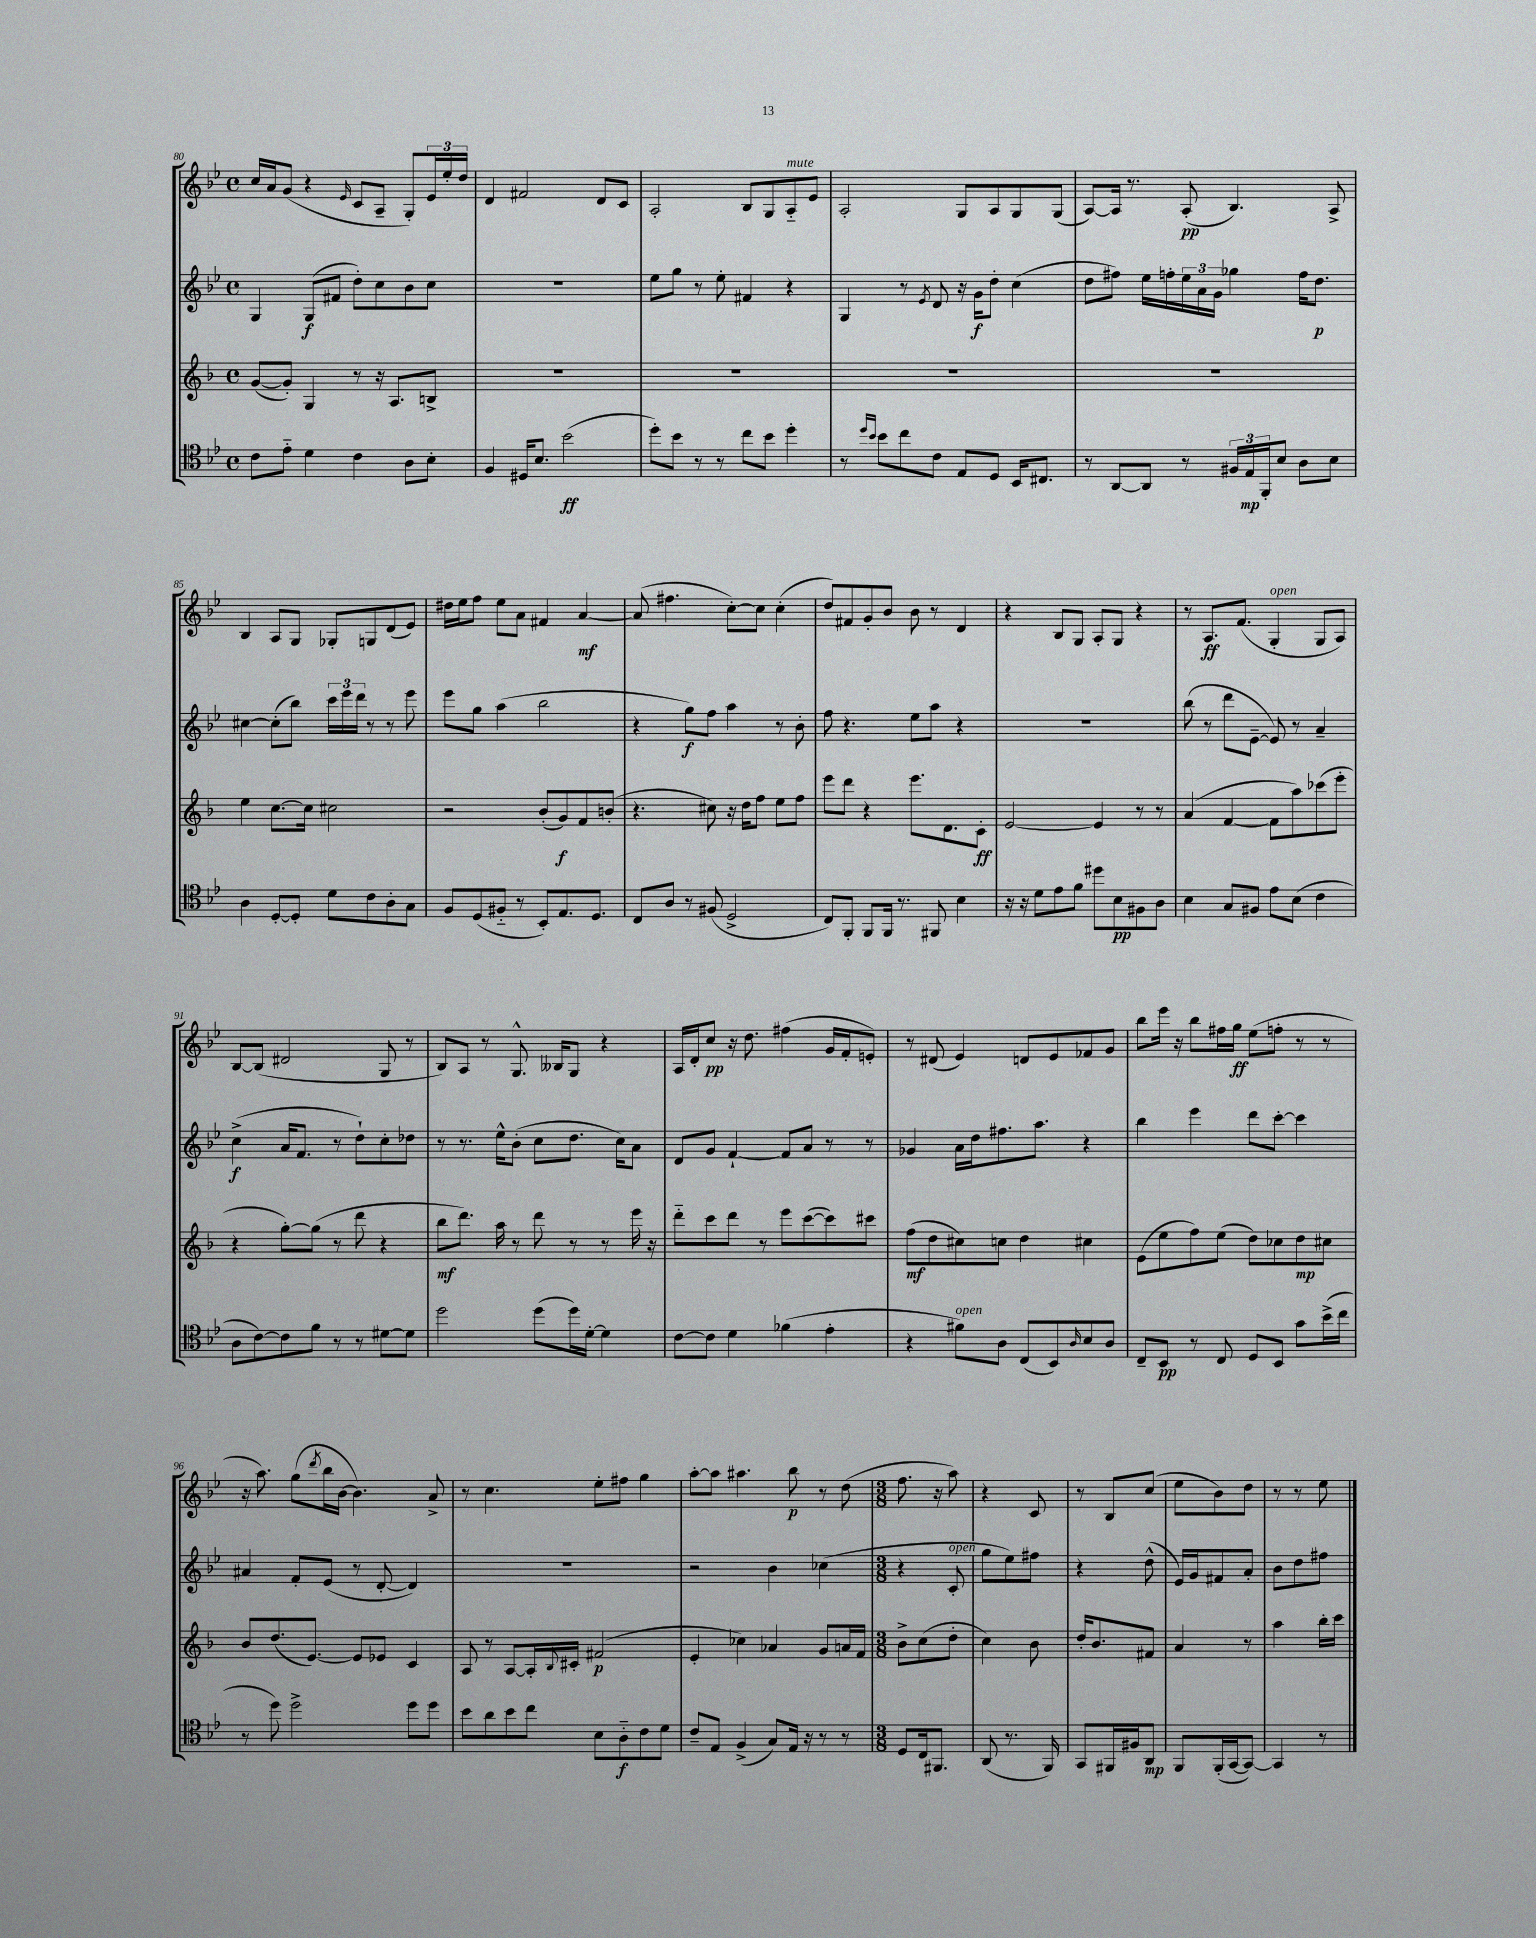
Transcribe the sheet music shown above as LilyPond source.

<<
\new StaffGroup <<
\new Staff = "s0" {
    \clef treble \key bes \major \defaultTimeSignature \time 4/4
    c''16 a'16 g'8( r4 \grace { ees'16 } c'8 a8-- g8-.) \tuplet 3/2 { ees'16 ees''16-. d''16 } |
    d'4 fis'2 d'8 c'8 |
    a2-. bes8 g8 a8-_^\markup { \italic "mute" } ees'8 |
    a2-. g8 a8 g8 g8( |
    a8~) a16 r8. a8-.\pp( bes4.) a8-> |
    bes4 a8 g8 ges8-. g8 d'8( ees'8) |
    dis''16 ees''16 f''8 ees''8 a'8 fis'4 a'4~\mf |
    a'8( fis''4. c''8~-.) c''8 c''4-.( |
    d''8) fis'8 g'8-. bes'8 bes'8 r8 d'4 |
    r4 bes8 g8 a8-. g8 r4 |
    r8 a8.\ff f'8.( g4-.^\markup { \italic "open" } g8 a8) |
    bes8~ bes8( dis'2 g8 r8 |
    bes8) a8 r8 g8.-^ beses16 g8 r4 |
    a16 d'16-. c''8\pp r16 d''8. fis''4( g'16 f'16-. e'8-.) |
    r8 dis'8( ees'4) d'8 ees'8 fes'8 g'8 |
    bes''8 ees'''16 r16 bes''8 fis''16 g''16\ff ees''8( f''8-. r8 r8 |
    r16 a''8.) g''8( \acciaccatura { d'''8 } bes''16 bes'16~ bes'4.) a'8-> |
    r8 c''4. ees''8-. fis''8 g''4 |
    a''8~-. a''8 ais''4. bes''8\p r8 d''8( |
    \numericTimeSignature \time 3/8 f''8. r16 a''8) |
    r4 c'8 |
    r8 bes8 c''8( |
    ees''8 bes'8) d''8 |
    r8 r8 ees''8 \bar "|." |
}
\new Staff = "s1" {
    \clef treble \key bes \major \defaultTimeSignature \time 4/4
    g4 g8\f( fis'8 d''8-.) c''8 bes'8 c''8 |
    R1 |
    ees''8 g''8 r8 ees''8-. fis'4 r4 |
    g4 r8 \acciaccatura { ees'8 } d'8 r16 g'16\f d''8-. c''4( |
    d''8 fis''8) ees''16 f''16-. \tuplet 3/2 { ees''16 a'16 g'16 } ges''4 f''16 d''8.\p |
    cis''4~ cis''8-.( bes''8) \tuplet 3/2 { c'''16 ees'''16 d'''16 } r8 r8 ees'''8 |
    ees'''8 g''8 a''4( bes''2 |
    r4 g''8\f) f''8 a''4 r8 bes'8-. |
    f''8 r4. ees''8 a''8 r4 |
    r1 |
    bes''8( r8 d'''8 ees'8~-- ees'8) r8 a'4-- |
    c''4->\f( a'16 f'8. r8 d''8-!) c''8-. des''8 |
    r8 r8. ees''16-^ bes'8-.( c''8 d''8. c''16) a'8 |
    d'8 g'8 f'4~-! f'8 a'8 r8 r8 |
    ges'4 a'16 d''16 fis''8. a''8. r4 |
    bes''4 ees'''4 d'''8 c'''8~-. c'''4 |
    ais'4 f'8-. ees'8( r8 d'8~-. d'4) |
    R1 |
    r2 bes'4 ces''4( |
    \numericTimeSignature \time 3/8 r4 c'8-.^\markup { \italic "open" } |
    g''8 ees''8) fis''8 |
    r4 d''8-^( |
    ees'16) g'16 fis'8 a'8-. |
    bes'8 d''8 fis''8 \bar "|." |
}
\new Staff = "s2" {
    \clef treble \key f \major \defaultTimeSignature \time 4/4
    g'8~( g'8-.) g4 r8 r16 a8. b8-> |
    R1 |
    R1 |
    R1 |
    R1 |
    e''4 c''8.~ c''16 cis''2 |
    r2 bes'8-.( g'8\f) f'8 b'8-.( |
    r4. cis''8) r16 d''16 f''8 e''8 f''8 |
    e'''8 d'''8 r4 e'''8. d'8. c'8-.\ff |
    e'2~ e'4 r8 r8 |
    a'4( f'4~ f'8 a''8) ces'''8( e'''8-. |
    r4 g''8~-.) g''8( r8 d'''8 r4 |
    bes''8\mf d'''8.) a''16 r8 d'''8 r8 r8 e'''16 r16 |
    d'''8-_ c'''8 d'''8 r8 e'''8 c'''8~( c'''8) cis'''8 |
    f''8\mf( d''8 cis''8) c''8 d''4 cis''4 |
    e'8( e''8 f''8) e''8( d''8) ces''8 d''8\mp cis''8 |
    bes'8 d''8.( e'8.~) e'8 ees'8 c'4 |
    a8 r8 a8~ a16-. \appoggiatura { bes8 } cis'16-. fis'2\p( |
    e'4-. ces''4) aes'4 g'8 a'16 f'16 |
    \numericTimeSignature \time 3/8 bes'8-> c''8( d''8-. |
    c''4) bes'8 |
    d''16-. bes'8. fis'8 |
    a'4 r8 |
    a''4 bes''16-. c'''16 \bar "|." |
}
\new Staff = "s3" {
    \clef tenor \key bes \major \defaultTimeSignature \time 4/4
    c'8 ees'8-_ d'4 c'4 a8 bes8-. |
    f4 dis16 bes8. bes'2\ff( |
    d''8-.) bes'8 r8 r8 c''8 bes'8 d''4-. |
    r8 \grace { d''16 bes'16 } bes'8 c''8 c'8 ees8 d8 bes,16 cis8. |
    r8 a,8~ a,8 r8 \tuplet 3/2 { fis16 ees16\mp f,16-. } bes8 a8 bes8 |
    a4 d8~-. d8-. d'8 c'8 a8-. g8 |
    f8 d8( fis8-_ r8 bes,8-.) ees8. d8. |
    c8 a8 r8 fis8( d2-> |
    c8) f,8-. f,8 f,16 r8. fis,8 bes4 |
    r16 r16 d'8 ees'8 f'8 dis''8 bes8\pp fis8 a8 |
    bes4 g8 fis8 ees'8 bes8( c'4 |
    a8 c'8~) c'8 f'8 r8 r8 dis'8~ dis'8 |
    d''2 d''8( d''16) d'16~-. d'4 |
    c'8~ c'8 d'4 fes'4( ees'4-. |
    r4 fis'8^\markup { \italic "open" }) a8 c8( bes,8) \grace { a16 } bes8 a8 |
    c8-- bes,8\pp r8 c8 d8 bes,8 g'8 bes'16->( c''16 |
    r8 d''8) d''2-> d''8 d''8 |
    bes'8 a'8 bes'8 c''8 bes8 a8-_\f c'8 d'8 |
    c'8-- ees8 f4->( g8) ees16 r16 r8 r8 |
    \numericTimeSignature \time 3/8 d8 c16 fis,8. |
    a,8( r8. f,16) |
    g,8 fis,16 fis16 a,8\mp |
    f,8 f,16-.( g,16~ g,8~) |
    g,4 r8 \bar "|." |
}
>>
>>
\layout { \context { \Score currentBarNumber = #80 } }
